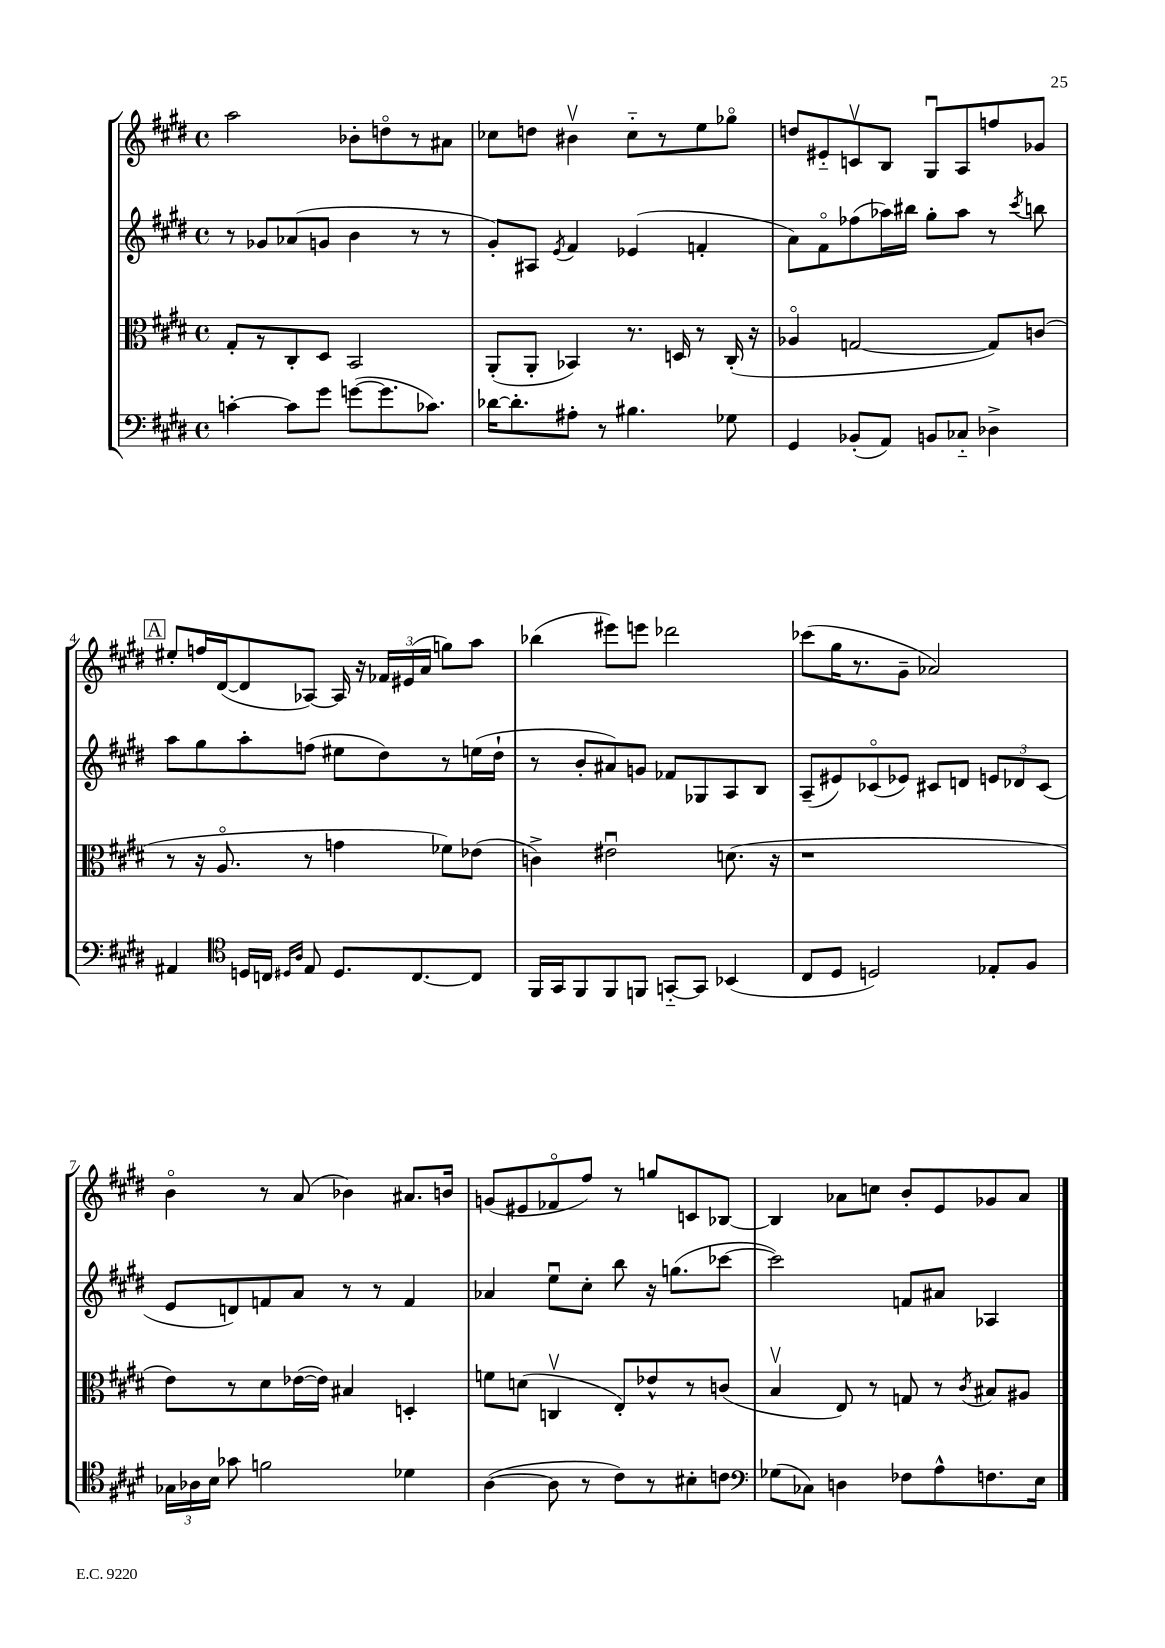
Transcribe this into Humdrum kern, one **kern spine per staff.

**kern	**kern	**kern	**kern
*part4	*part3	*part2	*part1
*staff4	*staff3	*staff2	*staff1
*clefF4	*clefC3	*clefG2	*clefG2
*k[f#c#g#d#]	*k[f#c#g#d#]	*k[f#c#g#d#]	*k[f#c#g#d#]
*M4/4	*M4/4	*M4/4	*M4/4
*met(c)	*met(c)	*met(c)	*met(c)
=1	=1	=1	=1
[4cn'\	8G#'/L	8r	2aa\
.	8r	8g-X/L	.
8c\L]	8C#'/	(8a-X/	.
8g#\J	8D#/J	8gn/J	.
([8gn\L	2BB/	4b\	8b-X'\L
8.g\]	.	.	8ddn\
.	.	8r	8r
8.c-X\J)	.	.	.
.	.	8r	8a#X\J
=2	=2	=2	=2
[16d-X\KL	(8AA'/L	8g#'/L)	8cc-X\L
8.d-'\]	.	.	.
.	8AA'/J	8A#X/J	8ddn\J
.	.	8qe/	.
8A#X'\J	4BB-X/)	4f#/	4b#Xv\
8r	.	.	.
4.B#X\	8.r	(4e-X/	8cc-\L
.	.	.	8r
.	16Dn/	.	.
.	8r	4fn'/	8ee\
8G-X\	(16C#'/	.	8gg-X\J
.	16r	.	.
=3	=3	=3	=3
4GG#/	4A-X/	8a\L)	8ddn/L
.	.	8f#\	8e#X/
(8BB-X'/L	[2Gn/	(8ff-X\	8cnv/
8AA/J)	.	16aa-X\L)	8B/J
.	.	16bb#X\JJ	.
8BBn/L	.	8gg#'\L	8G#u/L
8C-X/J	.	8aa-\J	8A/
4D-X^\	8G/L])	8r	8ffn/
.	.	8qccc#/	.
.	(8cn/J	8bbn\	8g-X/J
!!LO:LB:g=z
!!LO:REH:place=s1:t=A
=4	=4	=4	=4
4AA#X/	8r	8aa\L	8ee#X'/L
.	16r	8gg#\	16ffn/L
.	8.A/	.	([16d#/J
*clefC4	*	*	*
16Dn/LL	.	8aa'\	8d#/]
16Cn/JJ	.	.	.
16qqD#X/LL	.	.	.
16qqA/JJ	.	.	.
8E/	8r	(8ffn\J	[8A-X/J)
8.D#/L	4gn\	8ee#X\L	16A-/]
.	.	.	16r
.	.	8dd#\)	24f-X/LL
.	.	.	(24e#X/
[8.C/	.	.	.
.	.	.	24a/JJ
.	8f-X\L)	8r	8ggn\L)
8C/J]	(8e-X\J	(16een\L	8aa\J
.	.	16dd#`\JJ	.
=5	=5	=5	=5
16FF#/LL	4cn^\)	8r	(4bb-X\
16GG#/J	.	.	.
8FF#/	.	8b'/L	.
8FF#/	2e#Xu\	8a#X/)	8eee#X\L)
8FFn/J	.	8gn/J	8eeen\J
[8GGn/L	.	8f-X/L	2ddd-X\
8GG/J]	.	8G-X/	.
(4BB-X/	(8.dn\	8A/	.
.	.	8B/J	.
.	16r	.	.
=6	=6	=6	=6
8C#/L	1r	(8A~/L	(8ccc-X\L
8D#/J	.	8e#X/)	16gg#\K
.	.	.	8.r
2Dn/)	.	(8c-X/	.
.	.	8e-X/J)	8g#~\J
.	.	8c#X/L	2a-X/)
.	.	8dn/J	.
8E-X'/L	.	12en/L	.
.	.	12d-X/	.
8F#/J	.	.	.
.	.	(12c#/J	.
!!LO:LB:g=z
=7	=7	=7	=7
24G-X\LL	8e\L)	8e/L	4b\
24A-X\	.	.	.
24B\JJ	.	.	.
8g-X\	8r	8dn/)	.
2fn\	8d#\	8fn/	8r
.	([16e-X\L	8a/J	(8a/
.	16e-\JJ])	.	.
.	4B#X/	8r	4b-X\)
.	.	8r	.
4d-X\	4Dn'/	4f/	8.a#X/L
.	.	.	16bn/Jk
=8	=8	=8	=8
([4A\	8fn\L	4a-X/	(8gn/L
.	(8dn\J	.	8e#X/
8A\]	4Cnv/	8eeu\L	8f-X/
8r	.	8cc#'\J	8ff#/J)
8c#\L)	8E'/L)	8bb\	8r
8r	8e-X^^/	16r	8ggn/L
.	.	(8.ggn\L	.
8B#X'\	8r	.	8cn/
8cn\J	(8cn/J	[8ccc-X\J	[8B-X/J
=9	=9	=9	=9
*clefF4	*	*	*
(8G-X\L	4Bv/	2ccc-\])	4B-/]
8C-X\J)	.	.	.
4Dn\	8E/)	.	8a-X\L
.	8r	.	8ccn\J
8F-X\L	8Gn/	8fn/L	8b'/L
8A^^\	8r	8a#X/J	8e/
.	8qc#/	.	.
8.Fn\	8B#X/L	4A-X/	8g-X/
.	8A#X/J	.	8a-/J
16E\Jk	.	.	.
==	==	==	==
*-	*-	*-	*-
